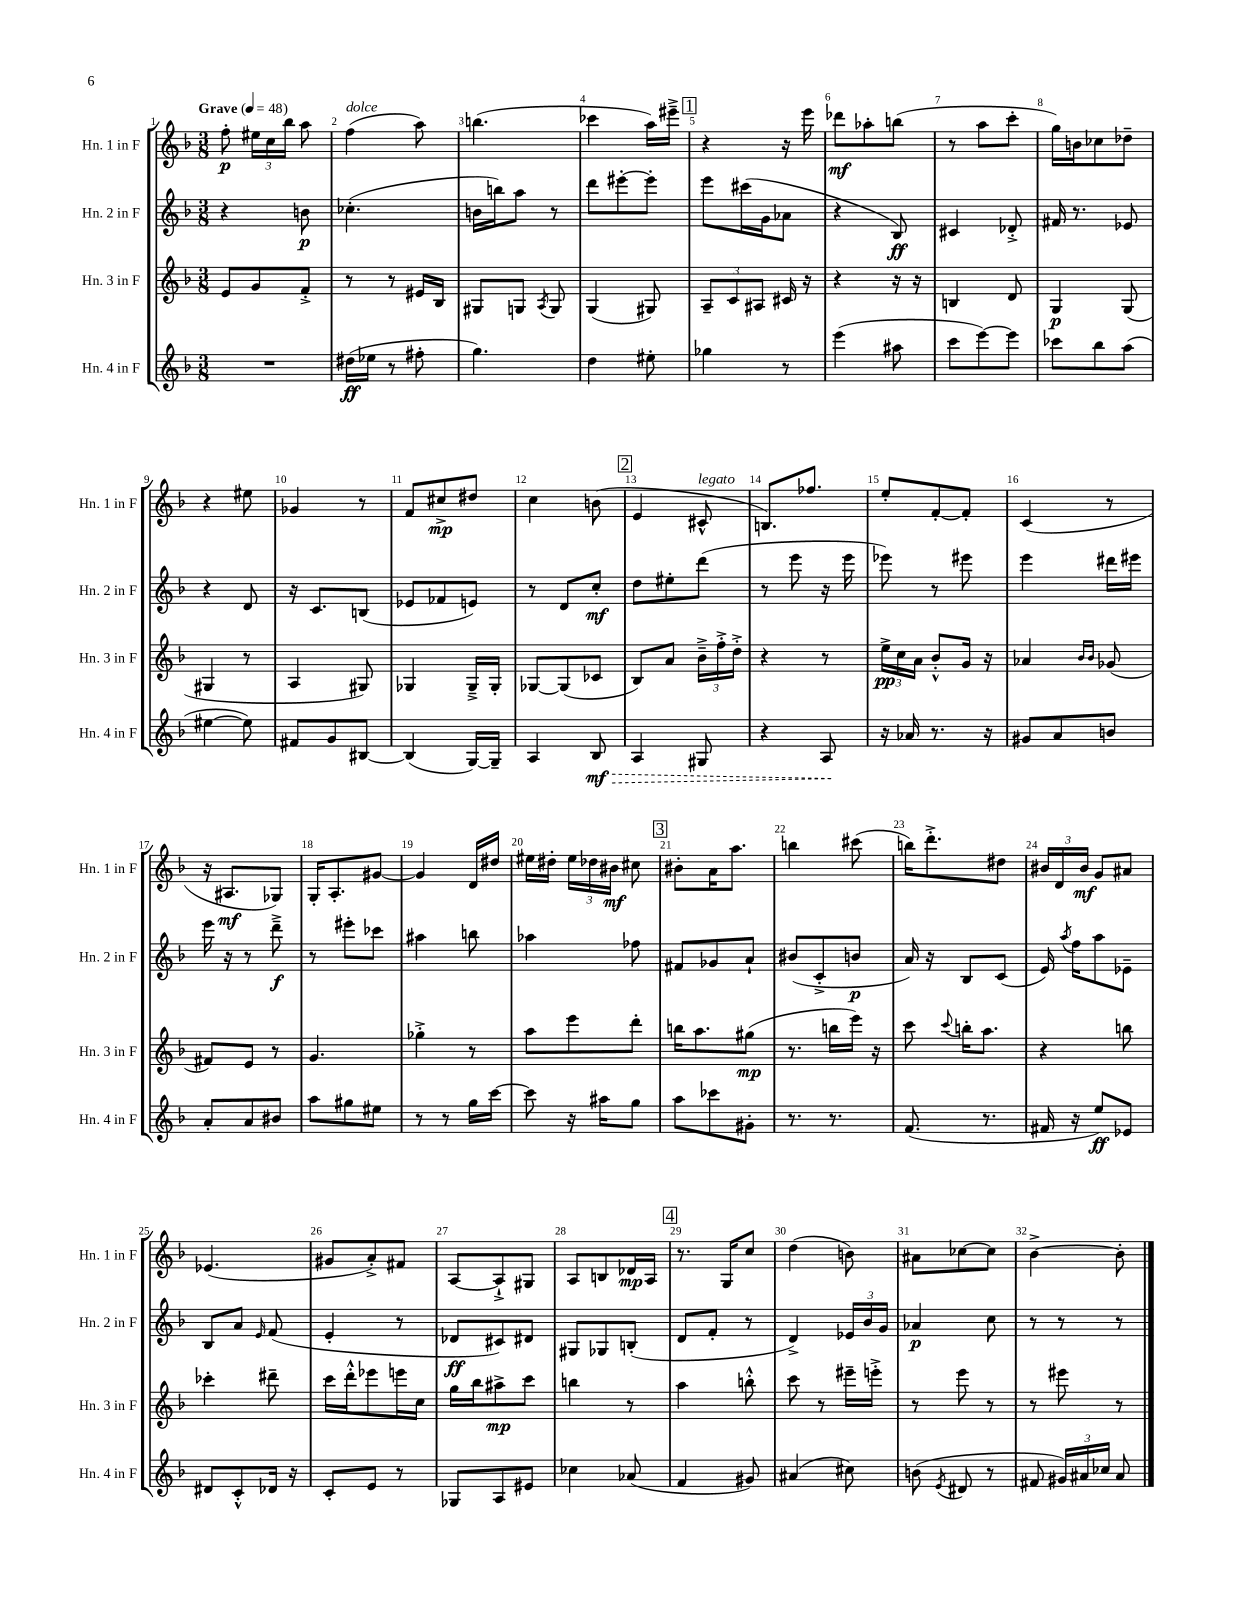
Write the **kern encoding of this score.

**kern	**kern	**kern	**kern
*staff4	*staff3	*staff2	*staff1
*clefG2	*clefG2	*clefG2	*clefG2
*k[b-]	*k[b-]	*k[b-]	*k[b-]
*M3/8	*M3/8	*M3/8	*M3/8
*MM48	*MM48	*MM48	*MM48
4.r	8e/L	4r	8ff'\
.	8g/	.	24ee#\LL
.	.	.	24cc\
.	.	.	24bb-\JJ
.	8f'^/J	8b\	8aa\
=	=	=	=
(16dd#\LL	8r	(4.cc-'\	(4ff\
16ee-\JJ	.	.	.
8r	8r	.	.
8ff#'\	16e#/LL	.	8aa\)
.	16B-/JJ	.	.
=	=	=	=
4.gg\)	8G#/L	16b\LL	(4.bb\
.	.	16bb\J)	.
.	8G/J	8aa\J	.
.	8qA/	.	.
.	8G/	8r	.
=	=	=	=
4dd\	(4G/	8ddd\L	4ccc-\
.	.	[8eee#'\	.
8ee#'\	8G#/)	8eee#'\]J	16aa\LL)
.	.	.	16eee#~^\JJ
=	=	=	=
4gg-\	12A~/L	8eee\L	4r
.	12c/	.	.
.	.	(16ccc#\L	.
.	12A#/J	.	.
.	.	16g\J	.
8r	16c#/	8a-\J	16r
.	16r	.	16eee\
=	=	=	=
(4eee\	4r	4r	8ddd-\L
.	.	.	8aa-'\
8aa#\	16r	8B-/)	(8bb\J
.	16r	.	.
=	=	=	=
8ccc\L	4B/	4c#/	8r
[8eee\)	.	.	8aa\L
8eee\]J	8d/	8d-'^/	8ccc'\J
=	=	=	=
8ccc-\L	4G/	16f#/	16gg\LL)
.	.	8.r	16b\J
8bb-\	.	.	8cc-\
(8aa\J	(8G/	8e-/	8dd-~\J
=	=	=	=
[4ee#\	4G#/	4r	4r
8ee#\])	8r	8d/	8ee#\
=	=	=	=
8f#/L	4A/	16r	4g-/
.	.	8.c/L	.
8g/	.	.	.
[8B#/J	8G#/)	(8B/J	8r
=	=	=	=
(4B#/]	4G-/	8e-/L	8f/L
.	.	8f-/	8cc#^/
[16G/LL)	16G-~^/LL	8e/J)	8dd#/J
16G~/]JJ	16G-'/JJ	.	.
=	=	=	=
4A/	[8G-/L	8r	4cc\
.	(8G-/]	8d/L	.
8B-/	8c-/J	8cc'/J	(8b\
=	=	=	=
4A/	8B-/L)	8dd\L	4e/
.	8a/J	8ee#'\	.
8G#/	24b-~^\LL	(8ddd\J	8c#^^/
.	24ff'^\	.	.
.	24dd'^\JJ	.	.
=	=	=	=
4r	4r	8r	8.B/L)
.	.	8eee\	.
.	.	.	8.ff-/J
8A/	8r	16r	.
.	.	16eee\	.
=	=	=	=
16r	24ee^\LL	8eee-\)	8ee'/L
.	24cc\	.	.
16a-/	.	.	.
.	24a\JJ	.	.
8.r	8b-'^^/L	8r	[8f'/
.	16g/Jk	8eee#\	8f'/]J
16r	16r	.	.
=	=	=	=
8g#/L	4a-/	4eee\	(4c/
8a/	.	.	.
.	16qqb-/LL	.	.
.	16qqb-/JJ	.	.
8b/J	(8g-/	16ddd#\LL	8r
.	.	16eee#\JJ	.
=	=	=	=
8a'/L	8f#/L)	16eee\	16r
.	.	16r	8.A#/L
8a/	8e/J	8r	.
8b#/J	8r	8ddd~^\	8G-/J)
=	=	=	=
8aa\L	4.g/	8r	16G'/LK
.	.	.	8.A'/
8gg#\	.	8eee#'\L	.
8ee#\J	.	8ccc-\J	[8g#/J
=	=	=	=
8r	4gg-'^\	4aa#\	4g#/]
8r	.	.	.
16gg\LL	8r	8bb\	16d/LL
[16ccc\JJ	.	.	16dd#/JJ
=	=	=	=
8ccc\]	8aa\L	4aa-\	16ee#\LL
.	.	.	16dd#'\JJ
16r	8eee\	.	24ee#\LL
.	.	.	24dd-\
16aa#\LK	.	.	.
.	.	.	24b#\JJ
8gg\J	8ddd'\J	8ff-\	8cc#\
=	=	=	=
8aa\L	16bb\LK	8f#/L	8b#'\L
.	8.aa\	.	.
8ccc-\	.	8g-/	16a\K
.	.	.	8.aa\J
8g#'\J	(8gg#\J	8a`/J	.
=	=	=	=
8.r	8.r	(8b#/L	4bb\
.	.	8c'^/	.
8.r	16bb\LL	.	.
.	16eee\JJ)	8b/J	(8ccc#\
.	16r	.	.
=	=	=	=
(8.f/	8ccc\	16a/)	16bb\LK)
.	.	16r	8.ddd'^\
.	8qqccc/	.	.
.	16bb'\LK	8B-/L	.
8.r	8.aa\J	.	.
.	.	(8c/J	8dd#\J
=	=	=	=
16f#/	4r	16e/)	24b#/LL
.	.	.	24d/
.	.	8qaa/	.
16r	.	16ff\LK	.
.	.	.	24b#/JJ
8ee/L)	.	8aa\	8g/L
8e-/J	8bb\	8e-~\J	8a#/J
=	=	=	=
8d#/L	4ccc-'\	8B-/L	(4.e-/
8c'^^/	.	8a/J	.
.	.	16qqe/	.
16d-/Jk	8ddd#~\	(8f/	.
16r	.	.	.
=	=	=	=
8c'/L	16ccc\LL	4e'/	8g#/L
.	16ddd'^^\J	.	.
8e/J	8eee-\	.	8a'^/)
8r	16eee\L	8r	8f#/J
.	16cc\JJ	.	.
=	=	=	=
8G-/L	16gg\LL	8d-/L	[8A/L
.	16bb-\J	.	.
8A/	8aa#^\	8c#/)	8A`^/]
8e#/J	8ccc\J	8d#/J	8G#/J
=	=	=	=
4cc-\	4bb\	8G#/L	8A/L
.	.	8G-/	8B/
(8a-/	8r	(8B'/J	16d-/L
.	.	.	16A/JJ
=	=	=	=
4f/	4aa\	8d/L	8.r
.	.	8f'/J	.
.	.	.	16G/LK
8g#/)	8bb'^^\	8r	8cc/J
=	=	=	=
(4a#/	8ccc\	4d^/)	(4dd\
.	8r	.	.
8cc#\)	16eee#~\LL	24e-/LL	8b\)
.	.	24b-/	.
.	16eee'^\JJ	.	.
.	.	24g/JJ	.
=	=	=	=
(8b\	8r	4a-/	8a#\L
8qe/	.	.	.
8d#/	8eee\	.	[8cc-\
8r	8r	8cc\	8cc-\]J
=	=	=	=
8f#/	8r	8r	[4b-^\
24g#/LL)	8eee#\	8r	.
24a#/	.	.	.
24cc-/JJ	.	.	.
8a#/	8r	8r	8b-'\]
==	==	==	==
*-	*-	*-	*-
